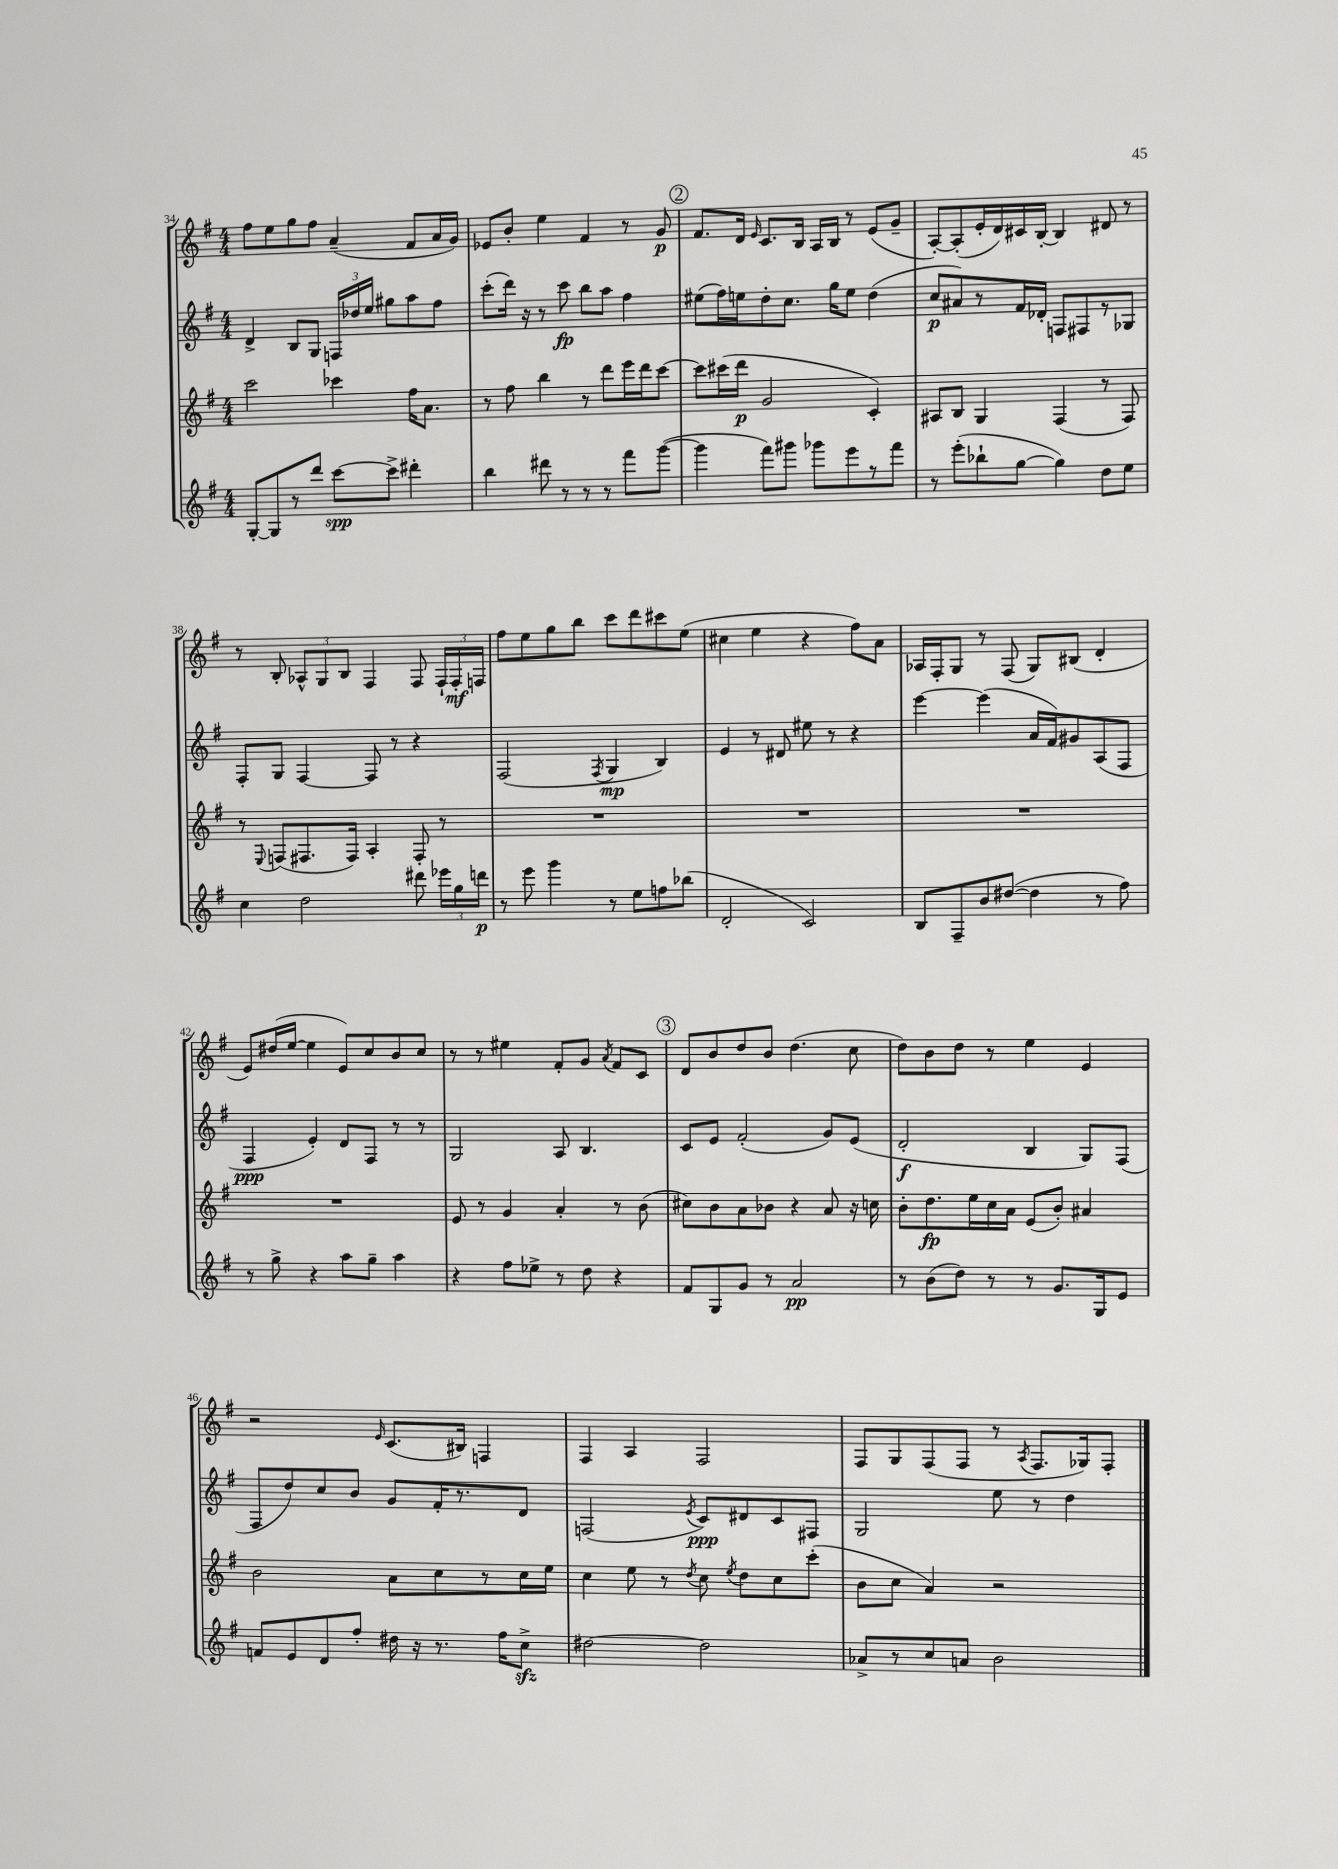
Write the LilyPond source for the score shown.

<<
\new StaffGroup <<
\new Staff = "s0" {
    \clef treble \key g \major \numericTimeSignature \time 4/4
    \autoBeamOff fis''8[ e''8 g''8 fis''8] a'4--( fis'8[ a'16 g'16]) |
    ees'8[ b'8]-. e''4 fis'4 r8 g'8\p |
    \mark \markup { \circle "2" } fis'8.[ d'16] \grace { e'16 } c'8.[ b16] a16[ b16] r8 e'8[( g'8]-- |
    a8[~-.) a8-.( e'16-. d'16) cis'16 b16]~-. b4 dis'8 r8 |
    r8 b8-. \tuplet 3/2 { aes8[-^ g8 b8] } fis4 fis8 \tuplet 3/2 { fis16[-! fis16-.\mf f16] } |
    fis''8[ e''8 g''8 b''8] c'''8[ d'''8 cis'''8 e''8]( |
    cis''4 e''4 r4 fis''8[) a'8] |
    aes16[ fis16-. g8] r8 fis8( g8[) bis8]( d'4-. |
    e'8[) dis''16( e''16]~ e''4 e'8[) c''8 b'8 c''8] |
    r8 r8 eis''4 fis'8[-. g'8] \acciaccatura { a'8 } fis'8[ c'8] |
    \mark \markup { \circle "3" } d'8[ b'8 d''8 b'8] d''4.( c''8 |
    d''8[) b'8 d''8] r8 e''4 e'4 |
    r2 \grace { e'16 } c'8.[( bis16]) f4 |
    fis4 a4 fis2 |
    fis8[ g8 fis8( fis8] r8 \acciaccatura { a8 } fis8.[ ges16) fis8]-. \bar "|." |
}
\new Staff = "s1" {
    \clef treble \key g \major \numericTimeSignature \time 4/4
    \autoBeamOff d'4-> b8[ g8] \tuplet 3/2 { f16[ des''16 e''16] } gis''8[ a''8 fis''8] |
    c'''8[-.( d'''16]) r16 r8 c'''8\fp b''8[ a''8] fis''4 |
    \mark \markup { \circle "2" } eis''8[( fis''16) e''16 d''8-. c''8.] g''16[ e''8] d''4( |
    c''8[\p ais'8) r8 fis'16 des'16]-. f8[ fis8 r8 ges8] |
    fis8[-. g8] fis4~ fis8 r8 r4 |
    fis2( \acciaccatura { fis8 } g4\mp b4) |
    e'4 r8 dis'8 eis''8 r8 r4 |
    e'''4~ e'''4( a'16[ fis'16) gis'8 a8( fis8] |
    fis4\ppp e'4-.) d'8[ fis8] r8 r8 |
    g2 a8 b4. |
    \mark \markup { \circle "3" } c'8[ e'8] fis'2-.( g'8[) e'8]( |
    d'2-.\f b4 g8[) fis8]( |
    fis8[ d''8) c''8 b'8] g'8[ fis'16-. r8. d'8] |
    f2( \acciaccatura { e'8 } c'8[\ppp) dis'8 c'8 fis8] |
    g2 e''8 r8 d''4 \bar "|." |
}
\new Staff = "s2" {
    \clef treble \key g \major \numericTimeSignature \time 4/4
    \autoBeamOff c'''2 ces'''4 fis''16[ a'8.] |
    r8 fis''8 b''4 r8 d'''8[ e'''16 d'''16 c'''8]~ |
    \mark \markup { \circle "2" } c'''8[ cis'''16( d'''16]\p g'2 c'4-.) |
    ais8[ b8] g4 fis4( r8 fis8) |
    r8 \appoggiatura { e8 } f8[( fis8. fis16]) a4-. fis8-. r8 |
    R1 |
    R1 |
    R1 |
    R1 |
    e'8 r8 g'4 a'4-. r8 b'8( |
    \mark \markup { \circle "3" } cis''8[) b'8 a'8 bes'8] r4 a'8 r16 c''16 |
    b'8[-. d''8.\fp e''16 c''16 a'16] e'8[( b'8]-.) ais'4 |
    b'2 a'8[ c''8 r8 c''16 e''16] |
    c''4 e''8 r8 \acciaccatura { d''8 } c''8 \acciaccatura { e''8 } d''8[ c''8 c'''8]-.( |
    b'8[ c''8] a'4) r2 \bar "|." |
}
\new Staff = "s3" {
    \clef treble \key g \major \numericTimeSignature \time 4/4
    \autoBeamOff g8[~-. g8 r8 d'''8] c'''8[~\spp c'''8]-> dis'''4-. |
    b''4 dis'''8 r8 r8 r8 fis'''8[ g'''8]~( |
    \mark \markup { \circle "2" } g'''4 fis'''8[) gis'''8] ges'''8[ e'''8 r8 fis'''8] |
    r8 e'''8[-.( bes''8-! g''8]~ g''4) d''8[ e''8] |
    c''4 d''2 dis'''8 \tuplet 3/2 { ees'''16[ g''16 d'''16]\p } |
    r8 e'''8 g'''4 r8 e''8[ f''8 bes''8]( |
    d'2-. c'2) |
    b8[ fis8-- b'8 dis''8]~( dis''4 r8 fis''8) |
    r8 g''8-> r4 a''8[ g''8]-- a''4 |
    r4 fis''8[ ees''8]-> r8 d''8 r4 |
    \mark \markup { \circle "3" } fis'8[ g8 g'8] r8 a'2\pp |
    r8 b'8[( d''8]) r8 r8 g'8.[ g16 e'8] |
    f'8[ e'8 d'8 fis''8]-. dis''16 r16 r8. fis''16[ c''8]->\sfz |
    dis''2~ dis''2 |
    aes'8[-> r8 c''8 a'8] b'2 \bar "|." |
}
>>
>>
\layout { \context { \Score currentBarNumber = #34 } }
